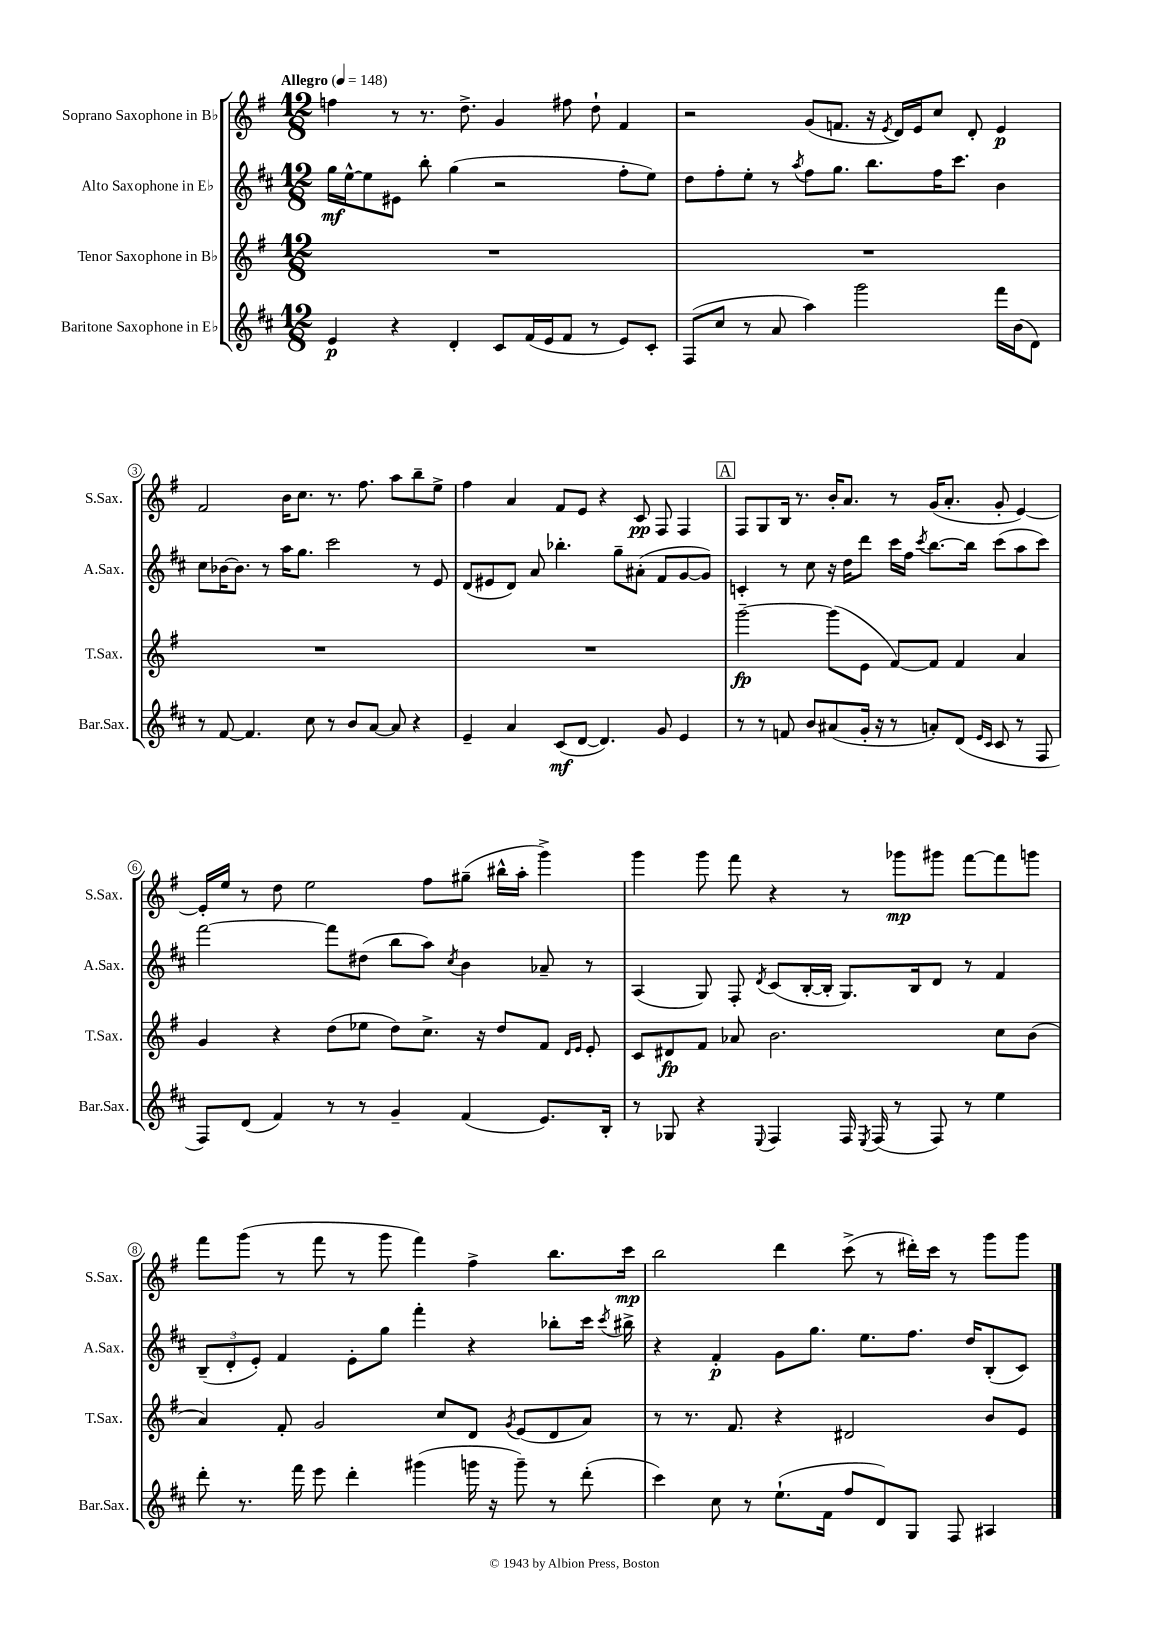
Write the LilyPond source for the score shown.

<<
\new StaffGroup <<
\new Staff = "s0" \with { instrumentName = "Soprano Saxophone in Bb" shortInstrumentName = "S.Sax." } {
    \clef treble \key g \major \numericTimeSignature \time 12/8 \tempo "Allegro" 4 = 148
    \autoBeamOff f''4 r8 r8. d''8.-> g'4 fis''8 d''8-! fis'4 |
    r2 g'8[( f'8.] r16 \acciaccatura { e'8 } d'16[) e'16 c''8] d'8-. e'4\p |
    fis'2 b'16[ c''8.] r8. fis''8. a''8[ b''8-- e''8]-> |
    fis''4 a'4 fis'8[ e'8] r4 c'8\pp fis8 fis4 |
    \mark \markup { \box "A" } fis8[ g8 b16] r8. b'16[-. a'8.] r8 g'16[( a'8.]-. g'8-. e'4~) |
    e'16[-. e''16] r8 d''8 e''2 fis''8[ gis''8]--( bis''16[-^ a''16]-. g'''4->) |
    g'''4 g'''8 fis'''8 r4 r8 ges'''8[\mp gis'''8] fis'''8[~ fis'''8 g'''8] |
    fis'''8[ g'''8]( r8 fis'''8 r8 g'''8 fis'''4) fis''4-> b''8.[ c'''16]\mp |
    b''2 d'''4 c'''8->( r8 dis'''16[-.) c'''16] r8 g'''8[ g'''8] \bar "|." |
}
\new Staff = "s1" \with { instrumentName = "Alto Saxophone in Eb" shortInstrumentName = "A.Sax." } {
    \clef treble \key d \major \numericTimeSignature \time 12/8
    \autoBeamOff g''16[\mf e''16~-^ e''8 eis'8] b''8-. g''4( r2 fis''8[-. e''8]) |
    d''8[ fis''8-. e''8]-. r8 \acciaccatura { a''8 } fis''8[ g''8.] b''8.[ fis''16 cis'''8.] b'4 |
    cis''8[ bes'16~ bes'8.] r8 a''16[ g''8.] cis'''2 r8 e'8 |
    d'8[( eis'8 d'8]) a'8 bes''4.-. g''8[-- ais'8]-.( fis'8[ g'8~ g'8]) |
    \mark \markup { \box "A" } c'4-. r8 cis''8 r16 d''16[ d'''8] cis'''16[ fis''16] \acciaccatura { cis'''8 } b''8.[~ b''16] cis'''8[( a''8 cis'''8]) |
    fis'''2~ fis'''8[ dis''8]( b''8[ a''8]) \acciaccatura { cis''8 } b'4 aes'8-- r8 |
    a4( g8) fis8-. \acciaccatura { d'8 } cis'8[( b16~-. b16]-. g8.[) b16 d'8] r8 fis'4 |
    \tuplet 3/2 { b8[--( d'8-. e'8]-.) } fis'4 e'8[-. g''8] fis'''4-. r4 bes''8[-. cis'''16] \acciaccatura { cis'''8 } bis''16-> |
    r4 fis'4-.\p g'8[ g''8.] e''8.[ fis''8.] d''16[ b8-.( cis'8]) \bar "|." |
}
\new Staff = "s2" \with { instrumentName = "Tenor Saxophone in Bb" shortInstrumentName = "T.Sax." } {
    \clef treble \key g \major \numericTimeSignature \time 12/8
    \autoBeamOff R1. |
    R1. |
    R1. |
    R1. |
    \mark \markup { \box "A" } g'''2~--\fp g'''8[( e'8] fis'8[~) fis'8] fis'4 a'4 |
    g'4 r4 d''8[( ees''8] d''8[) c''8.]-> r16 d''8[ fis'8] \grace { d'16[ e'16] } e'8-. |
    c'8[ dis'8\fp fis'8] aes'8 b'2. c''8[ b'8]( |
    a'4) fis'8-. g'2 c''8[ d'8] \acciaccatura { g'8 } e'8[( d'8 a'8]) |
    r8 r8. fis'8. r4 dis'2 b'8[ e'8] \bar "|." |
}
\new Staff = "s3" \with { instrumentName = "Baritone Saxophone in Eb" shortInstrumentName = "Bar.Sax." } {
    \clef treble \key d \major \numericTimeSignature \time 12/8
    \autoBeamOff e'4\p r4 d'4-. cis'8[ fis'16( e'16 fis'8] r8 e'8[) cis'8]-. |
    fis8[( cis''8] r8 a'8 a''4) g'''2 fis'''16[ b'16( d'8]) |
    r8 fis'8~ fis'4. cis''8 r8 b'8[ a'8]~ a'8 r4 |
    e'4-- a'4 cis'8[\mf( d'8]~ d'4.) g'8 e'4 |
    \mark \markup { \box "A" } r8 r8 f'8 b'8[ ais'8( g'16]-. r16 r8 a'8[-.) d'8]( \grace { e'16[ cis'16] } cis'8 r8 fis8 |
    fis8[) d'8]( fis'4) r8 r8 g'4-- fis'4( e'8.[) b16]-. |
    r8 ges8 r4 \appoggiatura { e8 } fis4 fis16 \acciaccatura { e8 } fis16( r8 fis8) r8 e''4 |
    d'''8-. r8. fis'''16 e'''8 d'''4-. gis'''4( g'''16 r16 g'''8--) r8 d'''8-.( |
    cis'''4) cis''8 r8 e''8.[-!( fis'16] fis''8[ d'8) g8] fis8 ais4 \bar "|." |
}
>>
>>
\layout { \context { \Score \override BarNumber.stencil = #(make-stencil-circler 0.1 0.3 ly:text-interface::print) } }
